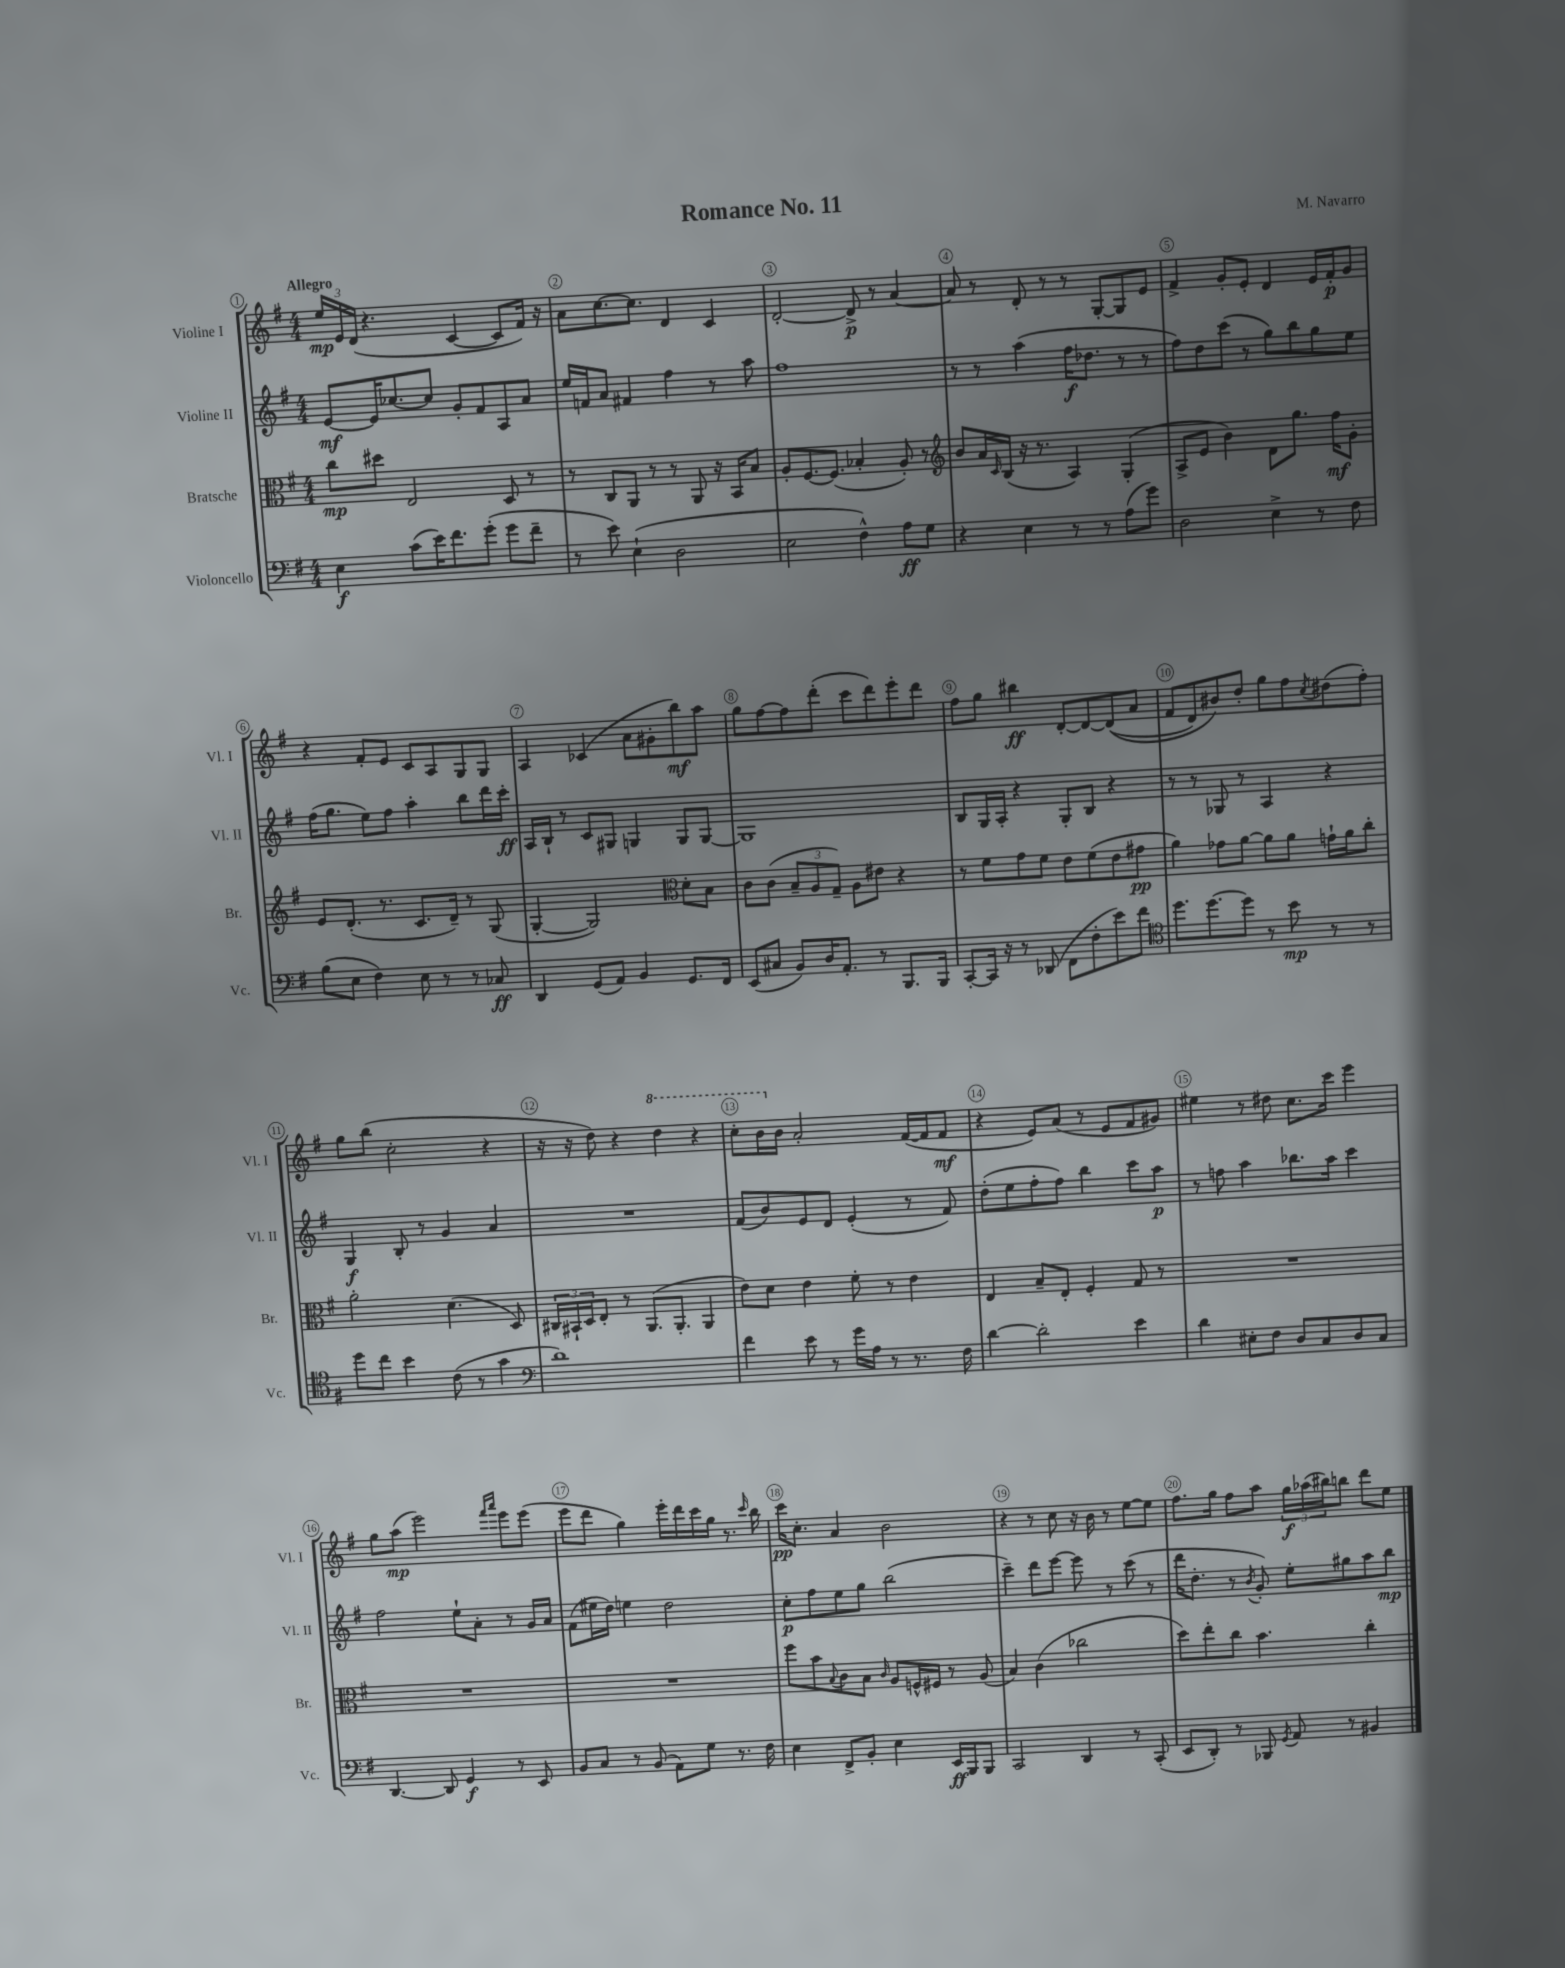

**kern	**kern	**kern	**kern
*staff4	*staff3	*staff2	*staff1
*clefF4	*clefC3	*clefG2	*clefG2
*k[f#]	*k[f#]	*k[f#]	*k[f#]
*M4/4	*M4/4	*M4/4	*M4/4
4E	8cc	[8e	24ee
.	.	.	24e
.	.	.	(24d
.	8dd#	16e]	4.r
.	.	[8.cc-	.
(8c	2E	.	.
16e)	.	8cc-]	.
8.f#	.	.	.
.	.	8g'	[4c
(8g'	.	8f#	.
8g	8D	8A	8c]
8f#~	8r	8a	16f#)
.	.	.	16r
=	=	=	=
8r	8r	16ee	8a
.	.	16f	.
8e)	8C	8a	[8.cc
(4E`	8AA	4f#	.
.	.	.	8.cc]
.	8r	.	.
2D	8r	4ff#	4d
.	8AA	.	.
.	16r	8r	4c
.	16BB	.	.
.	8B	8aa	.
=	=	=	=
2E	8A'	1ff#	[2d'
.	[8.F#	.	.
.	(8.F#]	.	.
4F#^^)	4B-'	.	8d^]
.	.	.	8r
8A	8A')	.	[4a
8G	8r	.	.
=	=	=	=
*	*clefG2	*	*
4r	8b	8r	8a]
.	16a	8r	8r
.	16qqc	.	.
.	(16B	.	.
4E	16r	(4aa	8d'
.	8.r	.	.
.	.	.	8r
8r	4A)	16ff#	8r
.	.	8.dd-	.
8r	.	.	[8G'
(8A	(4G'	8r	8G]
8g)	.	8r	8e
=	=	=	=
2D	8A^	8ff#)	4f#^
.	8e	8dd	.
.	4b)	(8ccc	8g'
.	.	8r	8e'
4E^	8d	8gg)	4d
.	8.gg	8bb	.
8r	.	8gg	16e
.	16ff#	.	16f#'
8F#	8g'	8ee	8g
=	=	=	=
(8B	8e	(16ff#	4r
.	.	8.gg	.
8E	(8.d'	.	.
4F#)	.	8ee)	8f#'
.	8.r	.	.
.	.	8ff#	8e
8E	8.c	4aa'	8c
8r	.	.	8A
.	16d~)	.	.
8r	8r	8bb	8G
8C-	(8G	16ddd	8G
.	.	16ccc'	.
=	=	=	=
4DD	[4G'	16A	4A
.	.	16B`	.
.	.	8r	.
(8GG	2G])	8c	(4c-
8AA)	.	8G#	.
4BB	.	4G	8a
.	.	.	8g#'
*	*clefC3	*	*
8.GG	8d'	8G	8bb)
.	8B	[8G	8aa
16FF#	.	.	.
=	=	=	=
(8EE	8c	1G]	8gg
8C#	(8c	.	[8ff#
8BB)	12B~	.	8ff#]
.	12A	.	.
16D	.	.	(8ddd'
.	12G~)	.	.
8.AA'	.	.	.
.	8A	.	8ccc
8r	8e#	.	8ddd)
8.BBB	4r	.	8eee'
.	.	.	8ddd
16BBB	.	.	.
=	=	=	=
[8CC'	8r	8B	8ff#
16CC]	8f#	16G	8gg
16r	.	16A'	.
8r	8g	4r	4bb#
(8DD-	8f#	.	.
8FF#	8e	8G'	[8d'
8F#'	(8f#	8B	8d_
8e)	8e	4r	&((8d]
8f#	8g#	.	8a
=	=	=	=
*clefC4	*	*	*
8.dd	4a)	8r	8f#
.	.	8r	8d)
[8.dd	.	.	.
.	8g-	8G-	8b#&)
8dd]	[8a	8r	8dd'
8r	8a]	4A	8gg
8b	8a	.	8ff#
.	.	.	8qcc
8r	16g`	4r	(8dd#
.	16a	.	.
8r	8cc'	.	8ff#')
=	=	=	=
8dd	2a'	4G	8gg
8cc	.	.	(8bb
4b	.	8B'	2cc'
.	.	8r	.
(8c	(4.d	4g	.
8r	.	.	.
4g	.	4a	4r
.	8D)	.	.
=	=	=	=
*clefF4	*	*	*
1d)	24C#	1r	16r
.	24BB#`	.	.
.	.	.	16r
.	24D	.	.
.	8E'	.	8dd)
.	8r	.	4r
.	(8.AA	.	.
.	.	.	4ddd
.	8.AA'	.	.
.	4AA	.	4r
=	=	=	=
4f#	8e)	(8f#	8ccc'
.	8d	8b)	16bb
.	.	.	16b
8e	4e	8e	2a'
8r	.	8d	.
16g	8f#'	(4e'	.
16A	.	.	.
8r	8r	.	.
8.r	4e	8r	([16f#
.	.	.	16f#]
.	.	8f#)	8f#
16F#	.	.	.
=	=	=	=
[4d	4E	(8dd'	4r
.	.	8ee	.
2d']	8B~	8ff#'	8e)
.	8E'	8ff#)	(8a
.	4F#'	4bb	8r
.	.	.	8e
4e	8G	8ccc	8f#
.	8r	8aa	8g#)
=	=	=	=
4d	1r	8r	4ee#
.	.	8ff	.
8E#'	.	4aa	8r
8F#	.	.	8dd#
8D	.	8.bb-	8.cc
8C	.	.	.
.	.	16aa	16ccc
8D	.	4ccc	4eee
8C	.	.	.
=	=	=	=
[4.DD	1r	2ff#	8gg
.	.	.	(8aa
.	.	.	2eee)
8DD]	.	.	.
4GG	.	8ee`	.
.	.	8a'	.
.	.	.	16qqfff#
.	.	.	16qqaaa
8r	.	8r	8eee
8EE	.	16g	(8eee
.	.	16a	.
=	=	=	=
8BB	1r	(8f#	8eee
8C	.	16ee#	8ddd
.	.	16dd)	.
8r	.	4ee	4gg)
(8BB	.	.	.
8AA)	.	2dd	16eee'
.	.	.	16ddd
8G	.	.	16ccc
.	.	.	16gg
8.r	.	.	8.r
.	.	.	16qqccc
16F#	.	.	16bb
=	=	=	=
4E	8ff#	8cc'	16ccc
.	.	.	8.cc'
.	8b	8ff#	.
.	8qqB	.	.
8FF#^	8c	8ee	4a
8BB'	8B	8gg	.
.	16qqc	.	.
4E	8A	(2bb	2b
.	16F^^	.	.
.	16F#	.	.
16EE	8r	.	.
16BBB	.	.	.
8BBB	(8A	.	.
=	=	=	=
2CC	4B)	4ccc~)	4r
.	(4c	8ddd	8r
.	.	[8eee	8cc
4DD	2cc-	8eee]	16r
.	.	.	16b
.	.	8r	8r
8r	.	(8ccc	[8ee
(8CC'	.	8r	8ee]
=	=	=	=
8EE	8dd)	16ddd	8.ff#
.	.	8.dd'	.
8DD')	8ee'	.	.
.	.	.	16gg
8r	8cc	8r	8ff#
.	.	8qb	.
8BBB-	4.b	8g')	8aa
8qGG	.	.	.
8AA	.	8ee'	24gg
.	.	.	(24aa-
.	.	.	24bb#)
8r	.	8gg#	8bb
4BB#	4cc'	8aa	8ddd
.	.	8bb	8ee
==	==	==	==
*-	*-	*-	*-
